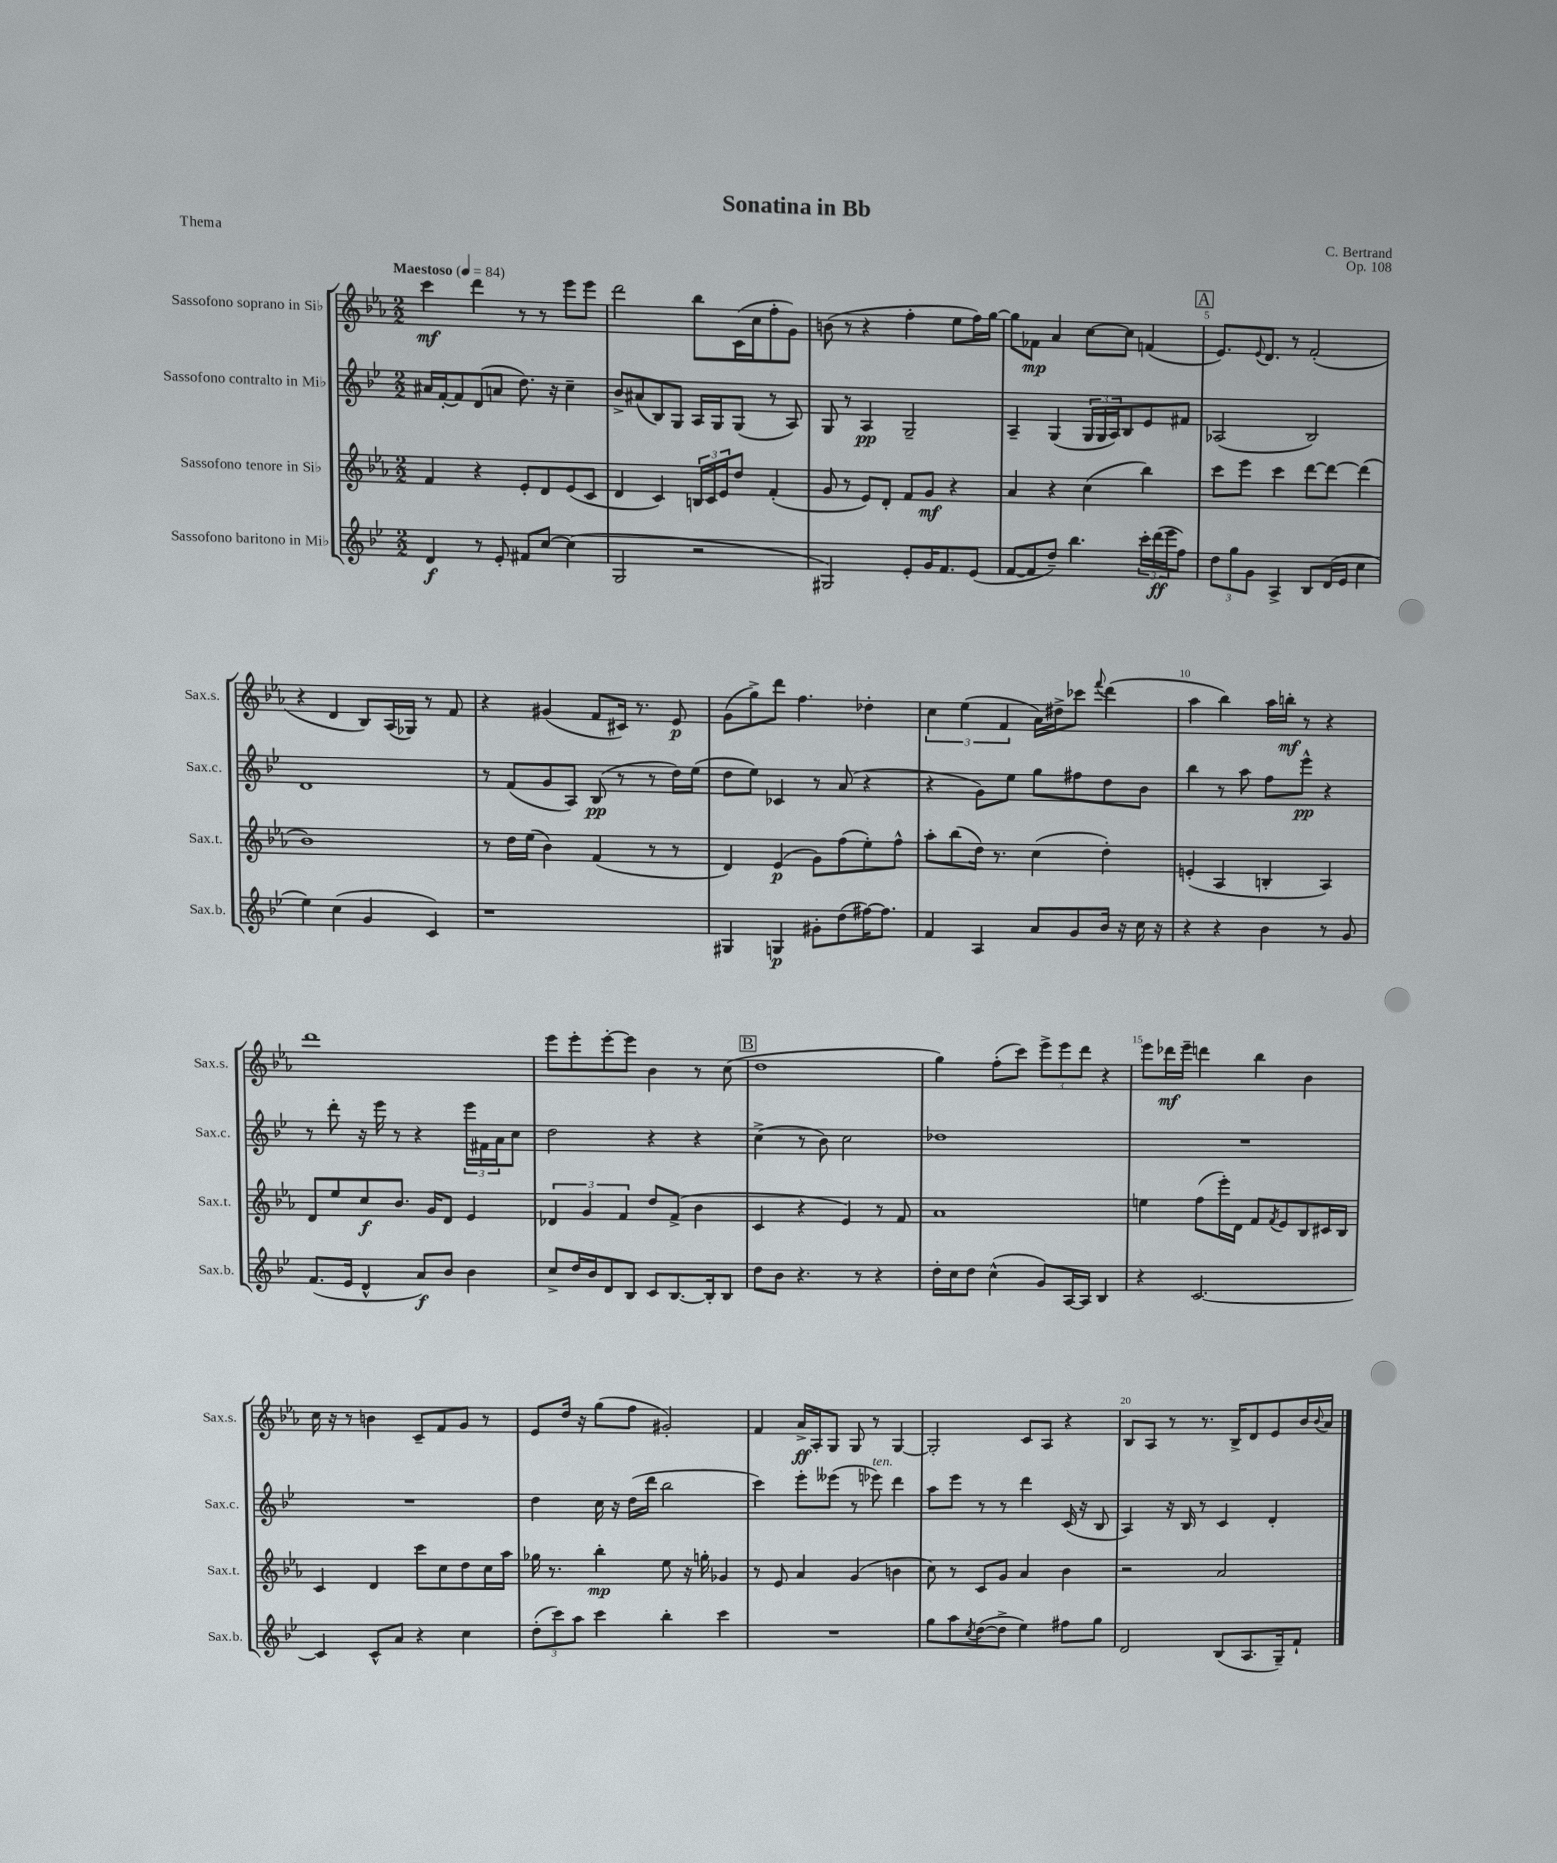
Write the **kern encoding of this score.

**kern	**kern	**kern	**kern
*staff4	*staff3	*staff2	*staff1
*clefG2	*clefG2	*clefG2	*clefG2
*k[b-e-]	*k[b-e-a-]	*k[b-e-]	*k[b-e-a-]
*M2/2	*M2/2	*M2/2	*M2/2
*MM84	*MM84	*MM84	*MM84
4d	4f	16a#	4ccc
.	.	[16f'	.
.	.	8f]	.
8r	4r	(8d	4ddd
8e-'	.	8a	.
8f#	8e-'	8.dd)	8r
[8cc	8d	.	8r
.	.	16r	.
(4cc]	(8e-	4cc~	8eee-
.	8c	.	8eee-
=	=	=	=
2G	4d	8b-^	2ddd
.	.	(8a#	.
.	4c)	8B-)	.
.	.	8G	.
2r	24B	16A	8bb-
.	24c	.	.
.	.	16G	.
.	24e-	.	.
.	8dd	(8G	(16c
.	.	.	16cc
.	(4f'	8r	8ff'
.	.	8A)	8g)
=	=	=	=
2G#)	8g	8G	(8b
.	8r	8r	8r
.	8e-)	4A	4r
.	8d'	.	.
8e-'	8f	2G~	4ff'
16g	8g	.	.
8.f	.	.	.
.	4r	.	8ee-
(8e-	.	.	16ff)
.	.	.	[16gg
=	=	=	=
[8f	4a-	4A~	8gg]
8f]	.	.	8f-
8dd~)	4r	(4G	4a-
4.bb-	.	.	.
.	(4cc	24G	[8cc
.	.	24G	.
.	.	24A)	.
.	.	8B-	8cc]
24ccc'	4bb-)	8e-	(4f
(24ddd	.	.	.
24eee-	.	.	.
8ff)	.	8f#	.
=	=	=	=
12dd	8ccc	(2A-	8.e-)
12gg	.	.	.
.	8eee-	.	.
12g	.	.	.
.	.	.	8qqe-
.	.	.	8.d
4A^	4ccc	.	.
.	.	.	8r
8B-	[8ddd	2B-)	(2f'
(16d	8ddd_	.	.
16e-	.	.	.
4cc	(4ddd]	.	.
=	=	=	=
4ee-)	1b-)	1d	4r
(4cc	.	.	4d
4g	.	.	8B-)
.	.	.	(16A-
.	.	.	16G-)
4c)	.	.	8r
.	.	.	8f
=	=	=	=
1r	8r	8r	4r
.	16dd	(8f	.
.	(16ee-	.	.
.	4b-)	8g	(4g#
.	.	8A)	.
.	(4f	(8B-	8f
.	.	8r	16c#)
.	.	.	8.r
.	8r	8r	.
.	8r	16dd)	8e-
.	.	(16ee-	.
=	=	=	=
4G#	4d)	8dd	(8g
.	.	8ee-)	8gg^)
4G	(4e-	4c-	8ddd
.	.	.	4.ff
8g#'	8g)	8r	.
(8dd	(8ff	(8a	.
[16ff#)	8ee-')	4r	4dd-'
8.ff#]	.	.	.
.	8ff^^	.	.
=	=	=	=
4f	8aa-'	4r	6cc
.	(8bb-	.	.
.	.	.	(6ee-
4A	16dd)	8g)	.
.	8.r	.	.
.	.	.	6f
.	.	8ee-	.
8a	(4cc	8gg	16a-)
.	.	.	16dd#^
8g	.	8ff#	8ccc-
.	.	.	8qqfff
16b-	4dd')	8dd	(4ddd
16r	.	.	.
16cc	.	8b-	.
16r	.	.	.
=	=	=	=
4r	(4e'	4bb-	4aa-
4r	4A-	8r	4bb-)
.	.	8aa	.
4b-	4B'	8ff	16aa-
.	.	.	16bb'
.	.	8eee-^^	8r
8r	4A-)	4r	4r
8g	.	.	.
=	=	=	=
(8.f	8d	8r	1ddd
.	8ee-	8ddd'	.
16e-	.	.	.
4d^^	8cc	16r	.
.	.	16eee-	.
.	8.b-	8r	.
8a)	.	4r	.
.	16g	.	.
8b-	8d	.	.
4b-	4e-	24eee-	.
.	.	24f#	.
.	.	24a	.
.	.	8cc	.
=	=	=	=
8cc^	6d-	2dd	8eee-
16dd	.	.	8eee-'
.	6g	.	.
16b-	.	.	.
8d	.	.	[8eee-'
.	6f	.	.
8B-	.	.	8eee-]
8c	8dd	4r	4b-
[8.B-	(8f^	.	.
.	4b-	4r	8r
16B-']	.	.	.
8B-	.	.	(8cc
=	=	=	=
8dd	4c	(4cc^	1dd
8b-	.	.	.
4.r	4r	8r	.
.	.	8b-)	.
.	4e-)	2cc	.
8r	.	.	.
4r	8r	.	.
.	8f	.	.
=	=	=	=
16dd'	1a-	1dd-	4gg)
16cc	.	.	.
8dd	.	.	.
(4cc^^	.	.	(8ff'
.	.	.	8ccc)
8g)	.	.	12eee-^
.	.	.	12eee-
[16A	.	.	.
.	.	.	12ddd
16A]	.	.	.
4B-	.	.	4r
=	=	=	=
4r	4ee	1r	8eee-
.	.	.	16ddd-
.	.	.	16eee-~
[2.c	(8ff	.	4ddd
.	16eee-')	.	.
.	16d	.	.
.	8f	.	4bb-
.	8qf	.	.
.	8e-	.	.
.	8B-	.	4b-
.	16c#	.	.
.	16B-	.	.
=	=	=	=
4c]	4c	1r	16cc
.	.	.	16r
.	.	.	8r
8c^^	4d	.	4b
8a	.	.	.
4r	8ccc	.	8c~
.	8cc	.	8f
4cc	8dd	.	8g
.	16cc	.	8r
.	16aa-	.	.
=	=	=	=
(12dd'	16gg-	4dd	8e-
.	8.r	.	.
12ccc)	.	.	.
.	.	.	16dd
12aa	.	.	.
.	.	.	16r
4ccc	4bb-'	16cc	(8gg
.	.	16r	.
.	.	(16dd	8ff
.	.	16ddd	.
4bb-'	8ee-	2bb-	2g#')
.	16r	.	.
.	16gg'	.	.
4ccc	4g-	.	.
=	=	=	=
1r	8r	4ccc)	4f
.	8e-	.	.
.	4a-	8eee-'	16a-^
.	.	.	16A-'
.	.	(8eee--	8G
.	(4g	8r	8G
.	.	8eee-)	8r
.	4b	4ddd	[4G
=	=	=	=
8gg	8cc)	8aa	2G']
8aa	8r	8eee-	.
8qcc	.	.	.
([8dd	8c	8r	.
8dd^]	8g	8r	.
4ee-)	4a-	4ddd	8c
.	.	.	8A-
8ff#	4b-	(16c	4r
.	.	16r	.
8gg	.	8B-	.
=	=	=	=
2d	2r	4A)	8B-
.	.	.	8A-
.	.	16r	8r
.	.	16B-	.
.	.	8r	8.r
(8B-	2a-	4c	.
.	.	.	16B-^
8.A	.	.	8d
.	.	4d'	8e-
16G~)	.	.	.
8f`	.	.	16b-
.	.	.	8qqb-
.	.	.	16a-
==	==	==	==
*-	*-	*-	*-
